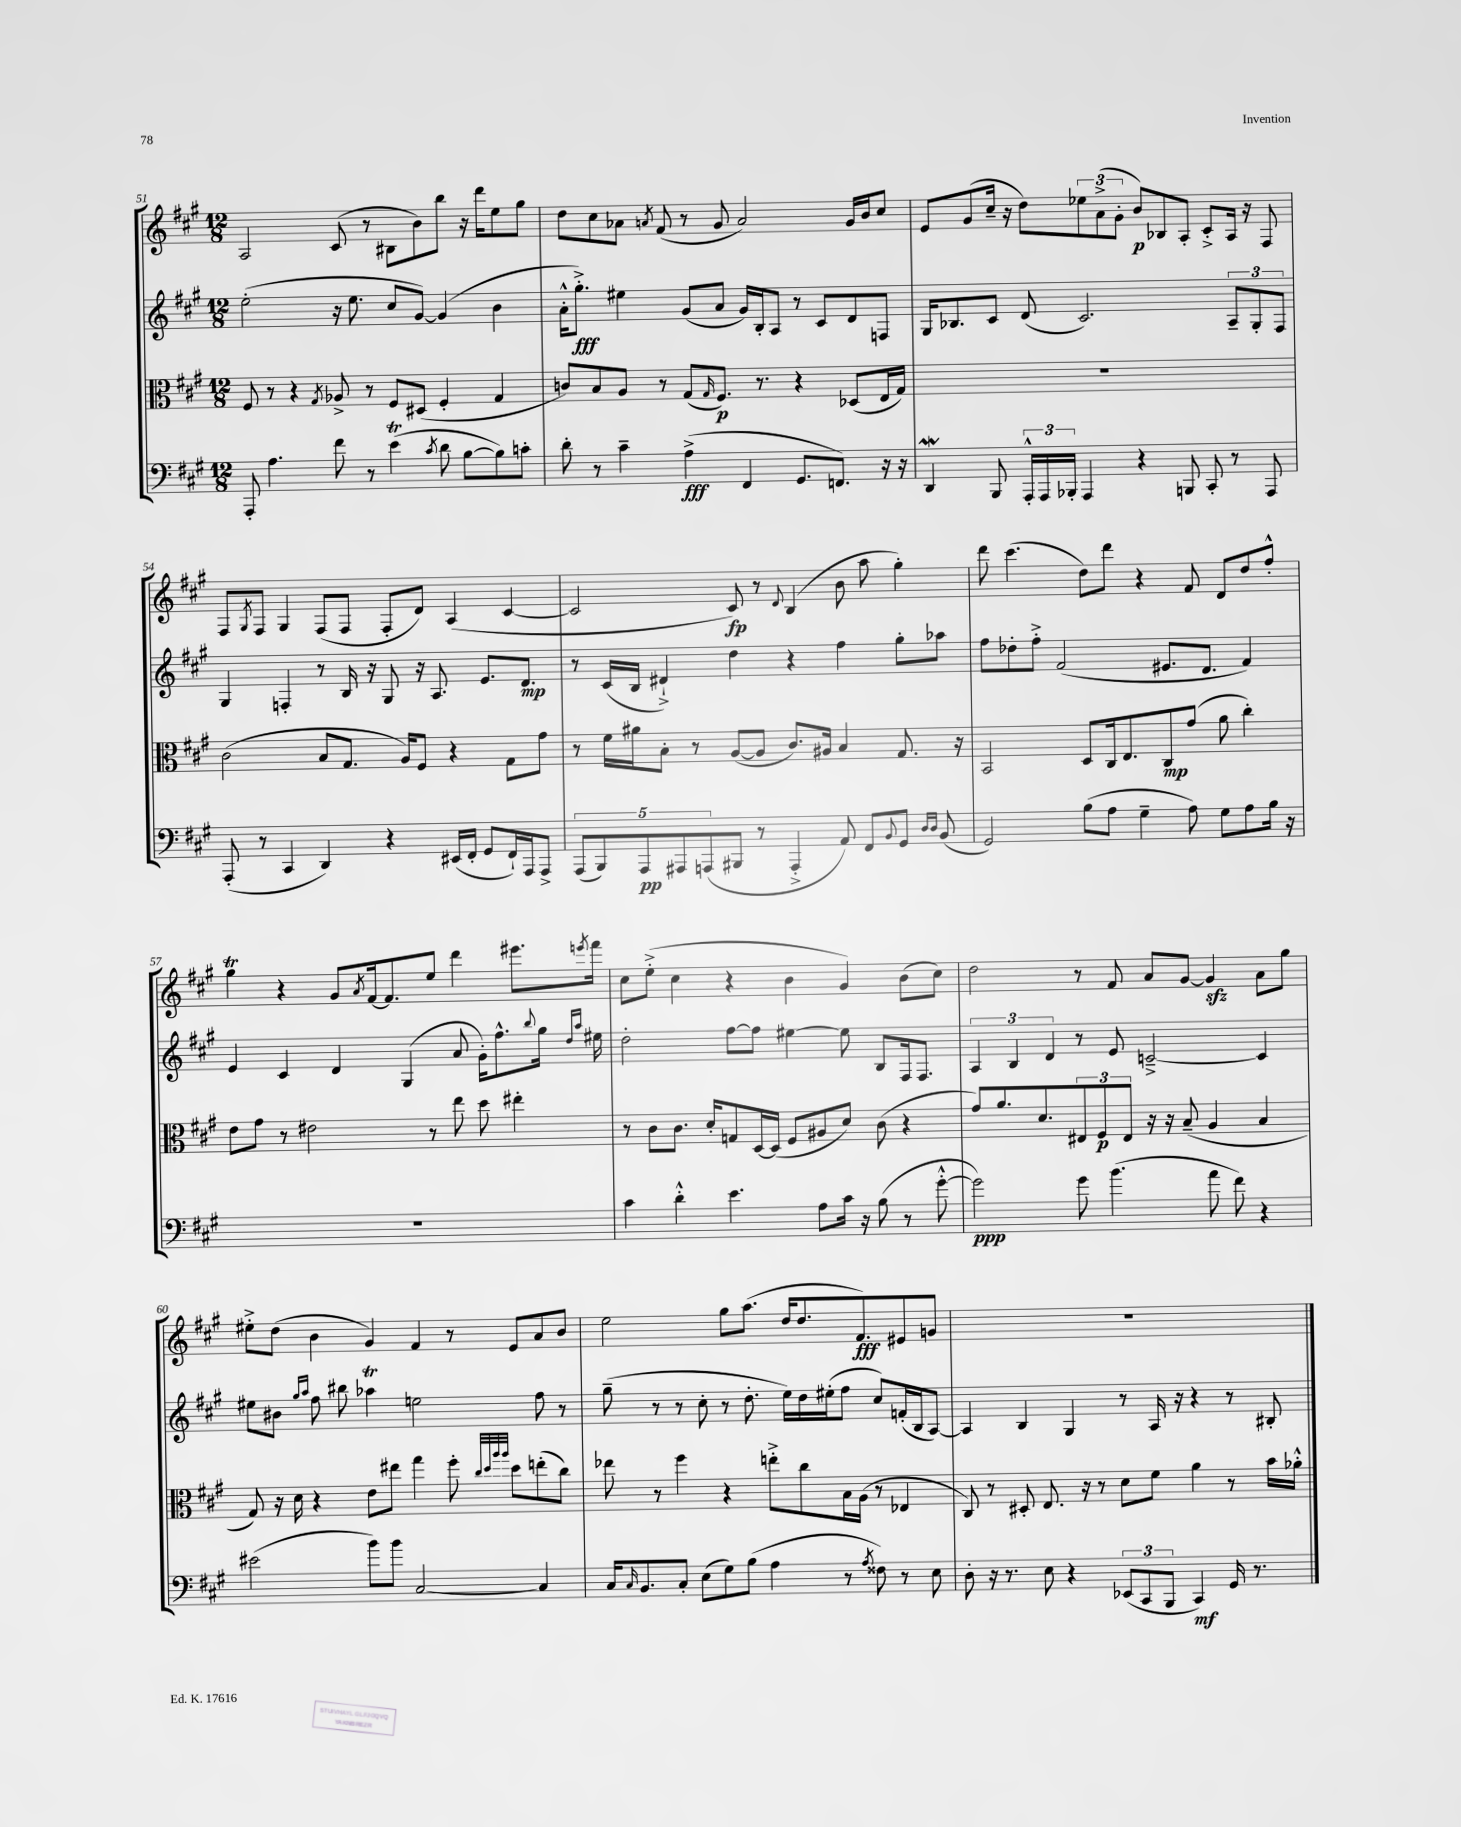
<<
\new StaffGroup <<
\new Staff = "s0" {
    \clef treble \key a \major \numericTimeSignature \time 12/8
    a2 cis'8( r8 bis8 b'8) b''8 r16 d'''16 e''8 gis''8 |
    d''8 cis''8 aes'8 \acciaccatura { a'8 } fis'8( r8 gis'8 a'2) gis'16 b'16 cis''8 |
    e'8 gis'8( cis''16-- r16 d''8) \tuplet 3/2 { ees''8 a'8->( gis'8-. } b'8\p) bes8 a8-. cis'8-.-> a16 r16 fis8 |
    fis8 \acciaccatura { gis8 } fis8 gis4 fis8( fis8 fis8-. d'8) a4( cis'4~ |
    cis'2 cis'8\fp) r8 \appoggiatura { d'8 } b4( b'8 a''8 gis''4-.) |
    d'''8 cis'''4.( d''8) d'''8 r4 fis'8 d'8 d''8 fis''8-.-^ |
    gis''4\trill r4 gis'8 \acciaccatura { a'8 } fis'16~ fis'8. e''8 d'''4 eis'''8. \acciaccatura { e'''8 } fis'''16 |
    cis''8 e''8-.->( cis''4 r4 b'4 gis'4) b'8( cis''8) |
    d''2 r8 fis'8 a'8 gis'8~ gis'4\sfz a'8 gis''8 |
    eis''8-.-> d''8( b'4 gis'4) fis'4 r8 e'8 a'8 b'8 |
    e''2 gis''8 a''8.( d''16 d''8. fis'8.\fff) eis'8 g'8 |
    R1. \bar "|." |
}
\new Staff = "s1" {
    \clef treble \key a \major \numericTimeSignature \time 12/8
    e''2-.( r16 e''8. cis''8 gis'8~) gis'4( b'4 |
    a'16-.-^ gis''8.-.->\fff) eis''4 gis'8( a'8 gis'16) b16-. a8 r8 cis'8 d'8 f8 |
    gis16 bes8. cis'8 d'8( cis'2.) \tuplet 3/2 { a8-- gis8-. fis8 } |
    gis4 f4-. r8 b16 r16 gis8 r16 a8. e'8. d'8.\mp |
    r8 cis'16( b16 dis'4-!->) d''4 r4 fis''4 gis''8-. aes''8 |
    fis''8 des''8-. fis''8-.-> fis'2( eis'8. d'8. fis'4) |
    e'4 cis'4 d'4 gis4( a'8 gis'16-.) fis''8.-^ \appoggiatura { b''8 } gis''16 \grace { d''16 a''16 } eis''16 |
    d''2-. fis''8~ fis''8 eis''4~ eis''8 b8 fis16 fis8. |
    \tuplet 3/2 { a4 b4 d'4 } r8 e'8 c'2~---> c'4 |
    eis''8 bis'8 \grace { gis''16 a''16 } fis''8 bis''8 aes''4\trill e''2 fis''8 r8 |
    gis''8--( r8 r8 cis''8-. r8 d''8.-. e''16) d''16 eis''16-.( fis''8 cis''8) f'16-.( b16 a8~) |
    a4 b4 gis4 r8 a16 r16 r4 r8 bis8-. \bar "|." |
}
\new Staff = "s2" {
    \clef alto \key a \major \numericTimeSignature \time 12/8
    fis8 r8 r4 \acciaccatura { gis8 } aes8-> r8 fis8 dis8( fis4-. gis4 |
    c'8) b8 a8 r8 gis8( \grace { gis16 } fis8.\p) r8. r4 des8( e16 gis16) |
    R1. |
    cis'2( b8 gis8. a16) fis8 r4 gis8 gis'8 |
    r8 fis'16 ais'16 b8-. r8 a8~( a8 cis'8.) ais16 b4 gis8. r16 |
    b,2 d8 cis16 e8. cis8\mp gis'8( a'8 cis''4-.) |
    e'8 gis'8 r8 eis'2 r8 e''8 d''8 eis''4-. |
    r8 cis'8 cis'8. d'16-. g8 d16~ d16( fis8 ais8 d'8) cis'8( r4 |
    gis'8) a'8. d'8. \tuplet 3/2 { eis8 fis8\p eis8 } r16 r16 b8--( a4 b4 |
    gis8) r16 d'16 r4 e'8 eis''8 gis''4 fis''8-. \grace { cis''32 d''32 a''32 a''32 } d''8 e''8-.( cis''8) |
    ees''8 r8 fis''4 r4 e''8-.-> cis''8 b16 a16( r8 ees4 |
    cis8) r8 dis8-. e8. r16 r8 d'8 fis'8 a'4 r8 b'16 aes'16-.-^ \bar "|." |
}
\new Staff = "s3" {
    \clef bass \key a \major \numericTimeSignature \time 12/8
    a,,8-. a4. fis'8 r8 e'4\trill( \acciaccatura { cis'8 } d'8 b8~ b8) c'8-. |
    d'8-. r8 cis'4-- a4->\fff( fis,4 gis,8. f,8.) r16 r16 |
    d,4\mordent b,,8 \tuplet 3/2 { a,,16-.-^ a,,16 bes,,16-. } a,,4 r4 b,,8 cis,8-. r8 a,,8 |
    a,,8-.( r8 cis,4 d,4) r4 eis,16( fis,16-. gis,8 fis,16-!) a,,16 a,,8-> |
    \tuplet 5/4 { a,,8( b,,8) a,,8\pp ais,,8 a,,8( } bis,,8 r8 a,,4-.-> a,8) fis,8 \appoggiatura { b,8 } gis,8 \grace { d16 d16 } b,8( |
    gis,2) b8( a8 gis4-- a8) gis8 a8 b16 r16 |
    R1. |
    cis'4 d'4-.-^ e'4. a8 cis'16 r16 b8( r8 gis'8~-.-^ |
    gis'2\ppp) gis'8 b'4.( a'8 fis'8) r4 |
    eis'2( b'8) b'8 cis2~ cis4 |
    cis16 \grace { cis16 } b,8. cis8-. e8( gis8) b8( a4 r8 \acciaccatura { a8 } fisis8) r8 e8 |
    d8-. r16 r8. e8 r4 \tuplet 3/2 { ees,8( cis,8 b,,8 } cis,4\mf) gis,16 r8. \bar "|." |
}
>>
>>
\layout { \context { \Score currentBarNumber = #51 } }
